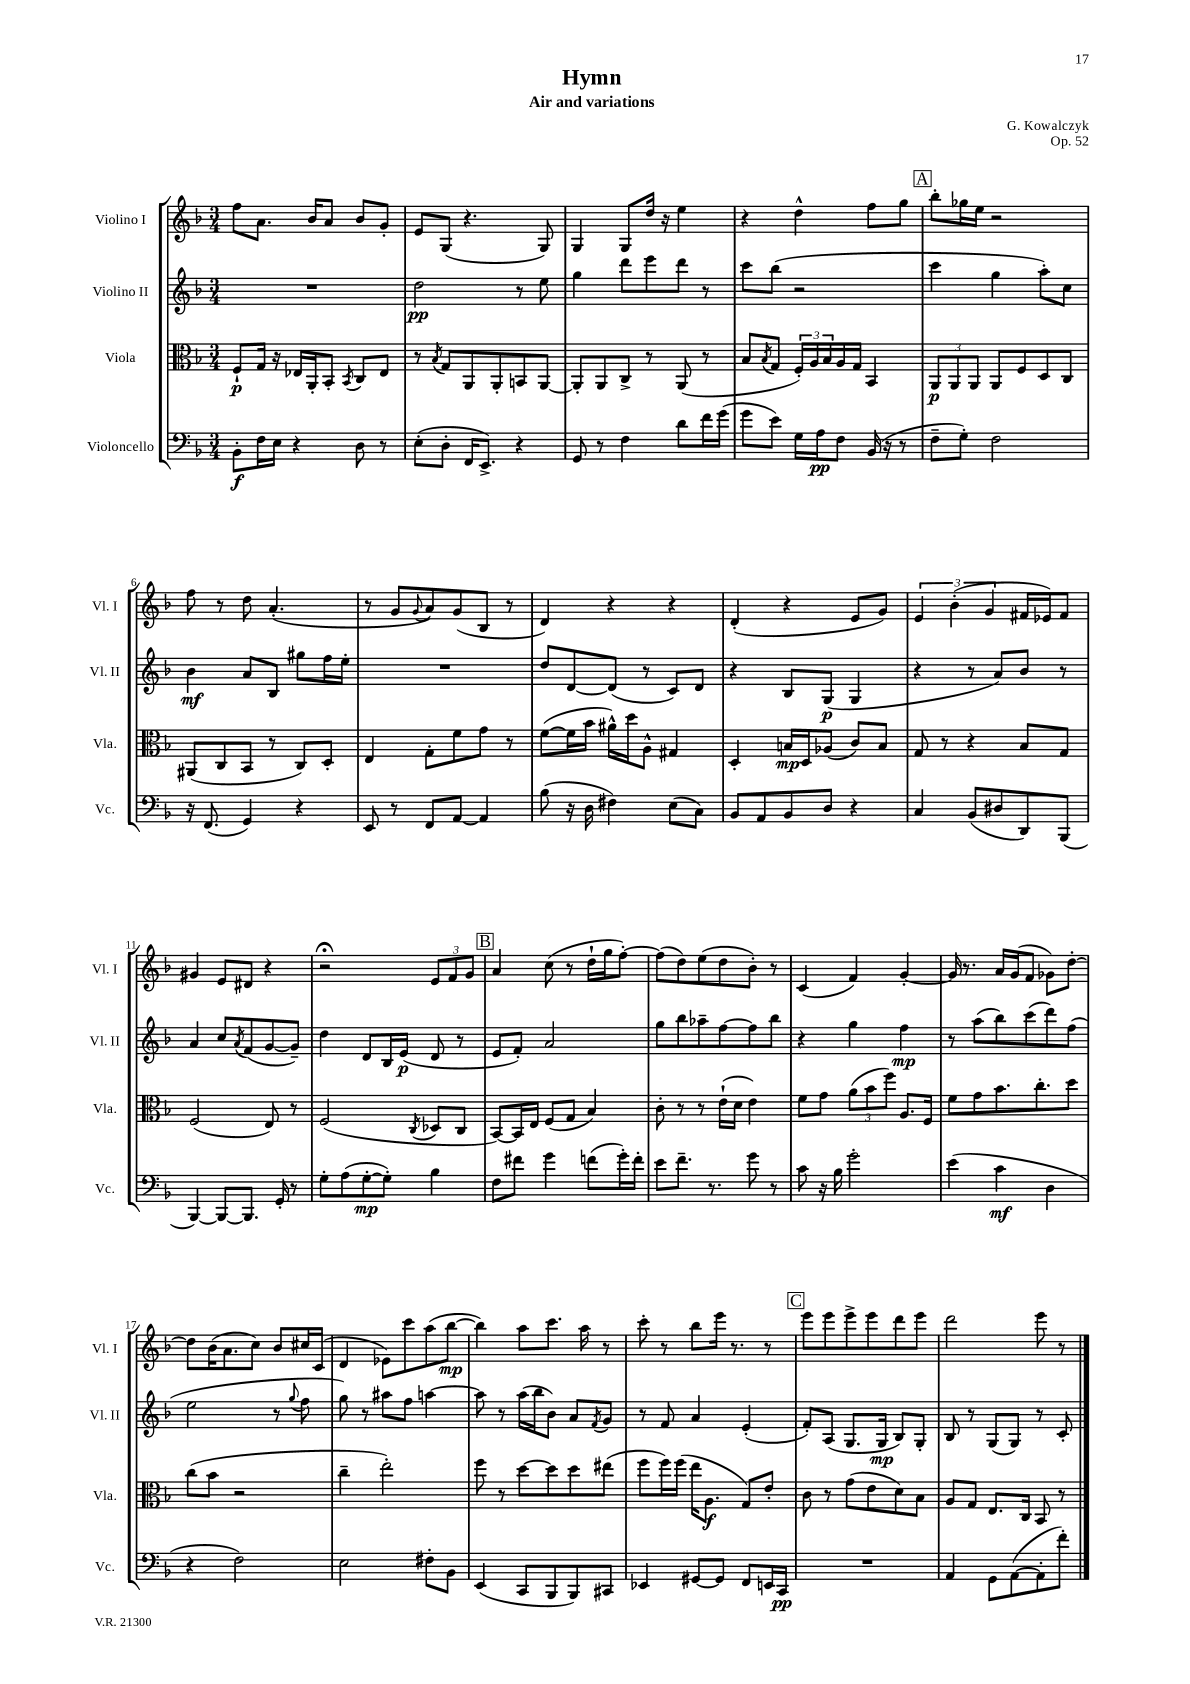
\header { title = "Hymn" composer = "G. Kowalczyk" subtitle = "Air and variations" opus = "Op. 52" }
<<
\new StaffGroup <<
\new Staff = "s0" \with { instrumentName = "Violino I" shortInstrumentName = "Vl. I" } {
    \clef treble \key f \major \numericTimeSignature \time 3/4
    f''8 a'8. bes'16 a'8 bes'8 g'8-. |
    e'8 g8( r4. g8) |
    g4 g8 d''16 r16 e''4 |
    r4 d''4-^ f''8 g''8 |
    \mark \markup { \box "A" } bes''8-. ges''16 e''16 r2 |
    f''8 r8 d''8 a'4.-.( |
    r8 g'8 \appoggiatura { g'8 } a'8) g'8( bes8 r8 |
    d'4) r4 r4 |
    d'4-.( r4 e'8 g'8) |
    \tuplet 3/2 { e'4 bes'4-.( g'4 } fis'16 ees'16) fis'8 |
    gis'4 e'8 dis'8 r4 |
    r2\fermata \tuplet 3/2 { e'8 f'8 g'8 } |
    \mark \markup { \box "B" } a'4 c''8( r8 d''16-! g''16 f''8~-.) |
    f''8( d''8) e''8( d''8 bes'8-.) r8 |
    c'4( f'4) g'4~-. |
    g'16 r8. a'16 g'16( f'8 ges'8) d''8~-. |
    d''8 bes'16( a'8. c''8) bes'8 cis''16 c'16( |
    d'4 ees'8) c'''8 a''8( bes''8~\mp |
    bes''4) a''8 c'''8. a''16 r8 |
    c'''8-. r8 bes''8 e'''16 r8. r8 |
    \mark \markup { \box "C" } e'''8 e'''8 e'''8-> e'''8 d'''8 e'''8 |
    d'''2 e'''8 r8 \bar "|." |
}
\new Staff = "s1" \with { instrumentName = "Violino II" shortInstrumentName = "Vl. II" } {
    \clef treble \key f \major \numericTimeSignature \time 3/4
    R2. |
    d''2\pp r8 e''8 |
    g''4 d'''8 e'''8 d'''8 r8 |
    c'''8 bes''8( r2 |
    \mark \markup { \box "A" } c'''4 g''4 a''8-.) c''8 |
    bes'4\mf a'8 bes8 gis''8 f''16 e''16-. |
    R2. |
    d''8 d'8~ d'8( r8 c'8) d'8 |
    r4 bes8 g8\p( g4 |
    r4 r8 a'8) bes'8 r8 |
    a'4 c''8 \acciaccatura { a'8 } f'8( g'8~ g'8--) |
    d''4 d'8 bes16 e'16\p( d'8 r8 |
    \mark \markup { \box "B" } e'8 f'8-.) a'2 |
    g''8 bes''8 aes''8-- f''8~ f''8 bes''8 |
    r4 g''4 f''4\mp |
    r8 a''8( bes''8) c'''8( d'''8) f''8( |
    e''2 r8 \appoggiatura { g''8 } f''8 |
    g''8) r8 ais''8 f''8 a''4~ |
    a''8 r8 a''16( bes''16 bes'8) a'8 \acciaccatura { f'8 } g'8 |
    r8 f'8 a'4 e'4-.( |
    \mark \markup { \box "C" } f'8-.) a8( g8. g16\mp bes8) g8-. |
    bes8 r8 g8( g8) r8 c'8-. \bar "|." |
}
\new Staff = "s2" \with { instrumentName = "Viola" shortInstrumentName = "Vla." } {
    \clef alto \key f \major \numericTimeSignature \time 3/4
    f8-!\p g16 r16 ees16 a,16-. bes,8-. \acciaccatura { bes,8 } c8 ees8 |
    r8 \acciaccatura { bes8 } g8 a,8 a,8-. b,8 a,8~ |
    a,8-. a,8 c8-> r8 a,8( r8 |
    bes8 \acciaccatura { bes8 } g8 \tuplet 3/2 { f16-.) a16 bes16 } a16 g16 bes,4 |
    \mark \markup { \box "A" } \tuplet 3/2 { a,8\p a,8 a,8 } a,8 f8 d8 c8 |
    ais,8( c8 bes,8 r8 c8) d8-. |
    e4 g8-. f'8 g'8 r8 |
    f'8~( f'16 bes'16 ais'16-^) d''16 a8-^ gis4 |
    d4-. b16\mp d16 aes8( c'8) b8 |
    g8 r8 r4 bes8 g8 |
    f2( e8) r8 |
    f2( \acciaccatura { c8 } des8 c8 |
    \mark \markup { \box "B" } bes,8~) bes,16 e16 f8( g8 bes4) |
    c'8-. r8 r8 e'16-!( d'16 e'4) |
    f'8 g'8 \tuplet 3/2 { a'8( bes'8 f''8) } a8. f16 |
    f'8 g'8 bes'8. c''8.-. d''8 |
    c''8( bes'8 r2 |
    c''4-- e''2-.) |
    f''8 r8 d''8~ d''8 d''8 eis''8( |
    f''8 f''16) f''16( e''16 a8.\f g8) e'8-. |
    \mark \markup { \box "C" } c'8 r8 g'8( e'8 d'8) bes8 |
    a8 g8 e8. c16 bes,8 r8 \bar "|." |
}
\new Staff = "s3" \with { instrumentName = "Violoncello" shortInstrumentName = "Vc." } {
    \clef bass \key f \major \numericTimeSignature \time 3/4
    bes,8-.\f f16 e16 r4 d8 r8 |
    e8-.( d8-. f,16 e,8.->) r4 |
    g,8 r8 f4 d'8 f'16 g'16( |
    g'8 e'8) g16 a16\pp f8 bes,16( r16 r8 |
    \mark \markup { \box "A" } f8-- g8-.) f2 |
    r16 f,8.( g,4) r4 |
    e,8 r8 f,8 a,8~ a,4 |
    bes8( r16 d16 fis4) e8( c8) |
    bes,8 a,8 bes,8 d8 r4 |
    c4 bes,8( dis8 d,8) bes,,8( |
    bes,,4~) bes,,8~ bes,,8. g,16-. r8 |
    g8-. a8( g8~-.\mp g8-.) bes4 |
    \mark \markup { \box "B" } f8 fis'8 g'4 f'8( g'16-.) f'16-. |
    e'8 f'8.-- r8. g'8 r8 |
    c'8 r16 bes16 g'2-. |
    e'4( c'4\mf d4 |
    r4 f2) |
    e2 fis8-. bes,8 |
    e,4( c,8 bes,,8 bes,,8) cis,8 |
    ees,4 gis,8~ gis,8 f,8 e,16 c,16\pp |
    \mark \markup { \box "C" } R2. |
    a,4 g,8 a,8~( a,8-. f'8-.) \bar "|." |
}
>>
>>
